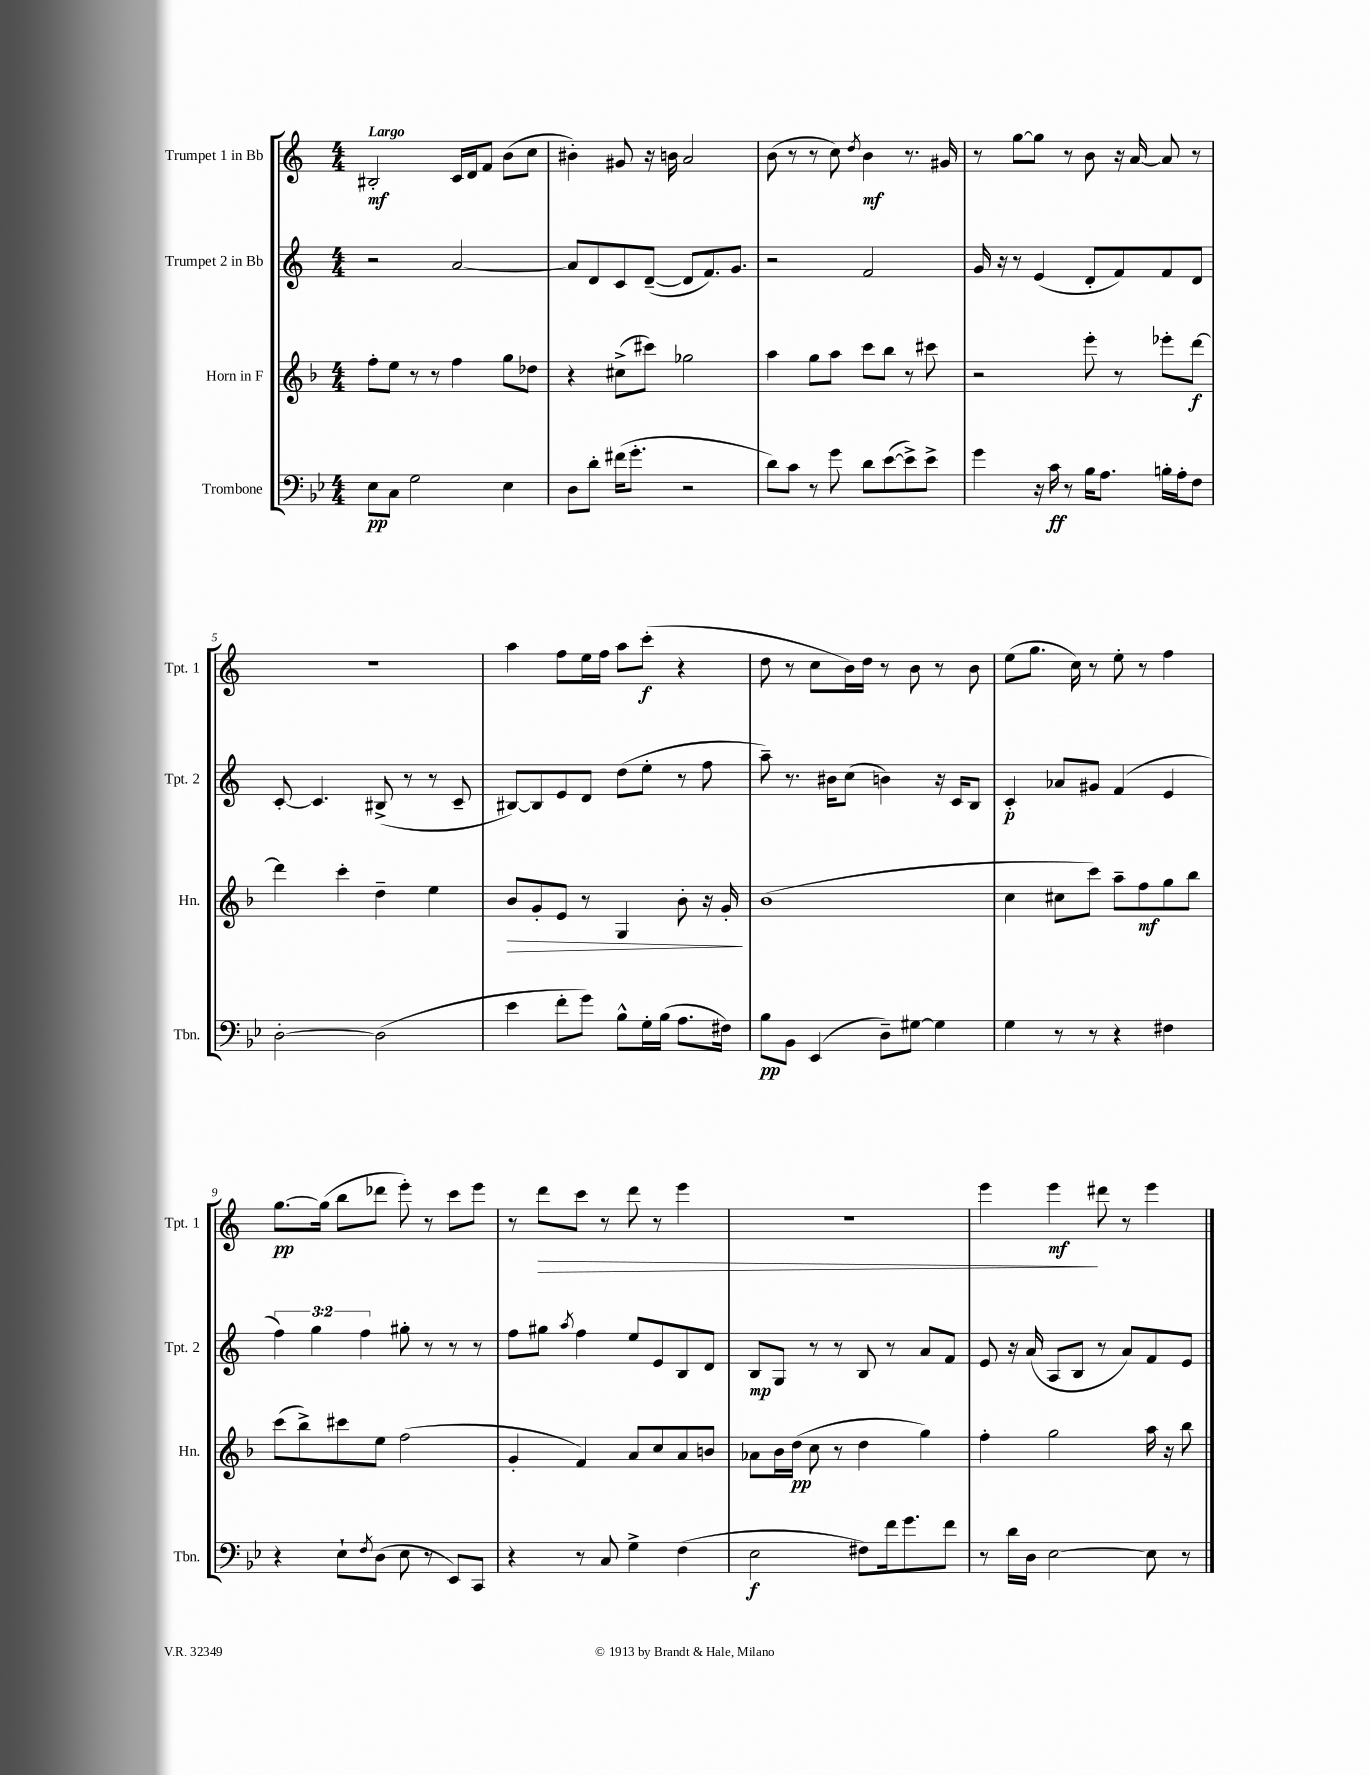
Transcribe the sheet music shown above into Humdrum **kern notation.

**kern	**kern	**kern	**kern
*staff4	*staff3	*staff2	*staff1
*clefF4	*clefG2	*clefG2	*clefG2
*k[b-e-]	*k[b-]	*k[]	*k[]
*M4/4	*M4/4	*M4/4	*M4/4
8E-\L	8ff'\L	2r	2B#'/
8C\J	8ee\J	.	.
2G\	8r	.	.
.	8r	.	.
.	4ff\	[2a/	16c/LL
.	.	.	16d/J
.	.	.	8f/J
4E-\	8gg\L	.	(8b\L
.	8dd-\J	.	8cc\J
=	=	=	=
8D\L	4r	8a/]L	4b#'\)
8d'\J	.	8d/	.
(16f#\LK	(8cc#^\L	8c/	8g#/
8.g'\J	.	.	.
.	8ccc#\J)	([8d~/J	16r
.	.	.	16b\
2r	2gg-\	8d/]L	2a/
.	.	8.f/)	.
.	.	8.g/J	.
=	=	=	=
8d\L)	4aa\	2r	(8b\
8c\J	.	.	8r
8r	8gg\L	.	8r
8g\	8aa\J	.	8cc\)
.	.	.	8qdd/
8d\L	8ccc\L	2f/	4b\
([8e-\	8bb-\J	.	.
8e-^\])	8r	.	8.r
8e-^\J	8ccc#\	.	.
.	.	.	16g#/
=	=	=	=
4g\	2r	16g/	8r
.	.	16r	.
.	.	8r	[8gg\L
16r	.	(4e/	8gg\]J
16c\	.	.	.
8r	.	.	8r
16B-\LK	8eee'\	8d'/L	8b\
8.A\J	.	.	.
.	8r	8f/)	16r
.	.	.	[16a/
16B'\LL	8eee-'\L	8f/	8a/]
16A'\J	.	.	.
8F\J	[8ddd\J	8d/J	8r
=	=	=	=
[2D'\	4ddd\]	[8c'/	1r
.	.	4.c/]	.
.	4ccc'\	.	.
(2D\]	4dd~\	(8B#^/	.
.	.	8r	.
.	4ee\	8r	.
.	.	8c~/	.
=	=	=	=
4e-\	8b-/L	[8B#/L)	4aa\
.	8g'/	8B#/]	.
8f'\L	8e/J	8e/	8ff\L
8g\J)	8r	8d/J	16ee\L
.	.	.	16ff\JJ
8B-^^\L	4G/	(8dd\L	8aa\L
16G'\L	.	8ee'\J	(8ccc'\J
(16B-\JJ	.	.	.
8.A\L	8b-'\	8r	4r
.	16r	8ff\	.
16F#\Jk)	16g'/	.	.
=	=	=	=
8B-\L	(1b-	8aa~\)	8dd\
8BB-\J	.	8.r	8r
(4EE-/	.	.	8cc\L
.	.	16b#\LK	.
.	.	(8cc\J	16b\L)
.	.	.	16dd\JJ
8D~\L)	.	4b\)	8r
[8G#\J	.	.	8b\
4G#\]	.	16r	8r
.	.	16c/LK	.
.	.	8B/J	8b\
=	=	=	=
4G\	4cc\	4c'/	(8ee\L
.	.	.	8.gg\J
8r	8cc#\L	8a-/L	.
.	.	.	16cc\)
8r	8ccc\J)	8g#/J	8r
4r	8aa~\L	(4f/	8ee'\
.	8ff\	.	8r
4F#\	8gg\	4e/	4ff\
.	8bb-\J	.	.
=	=	=	=
4r	(8ccc\L	6ff\)	[8.gg\L
.	8bb-^\)	.	.
.	.	6gg\	.
.	.	.	(16gg\]Jk
8E-`\L	8ccc#\	.	8bb\L
.	.	6ff\	.
8qF/	.	.	.
(8D\J	8ee\J	.	8ddd-\J
8E-\	(2ff\	8gg#'\	8eee'\)
8r	.	8r	8r
8EE-/L)	.	8r	8ccc\L
8CC/J	.	8r	8eee\J
=	=	=	=
4r	4g'/	8ff\L	8r
.	.	8gg#\J	8ddd\L
.	.	8qaa/	.
8r	4f/)	4ff\	8ccc\J
8C/	.	.	8r
4G^\	8a/L	8ee/L	8ddd\
.	8cc/	8e/	8r
(4F\	8a/	8B/	4eee\
.	8b/J	8d/J	.
=	=	=	=
2E-\	8a-\L	8B/L	1r
.	16b-\L	8G/J	.
.	(16dd\JJ	.	.
.	8cc\	8r	.
.	8r	8r	.
8F#\L)	4dd\	8B/	.
16f\k	.	8r	.
8.g\	.	.	.
.	4gg\)	8a/L	.
8f\J	.	8f/J	.
=	=	=	=
8r	4ff'\	8e/	4eee\
16d\LL	.	16r	.
16D\JJ	.	(16a/	.
[2E-\	2gg\	8A/L	4eee\
.	.	8B/J	.
.	.	8r	8ddd#\
.	.	8a/L)	8r
8E-\]	16aa\	8f/	4eee\
.	16r	.	.
8r	8bb-\	8e/J	.
==	==	==	==
*-	*-	*-	*-
